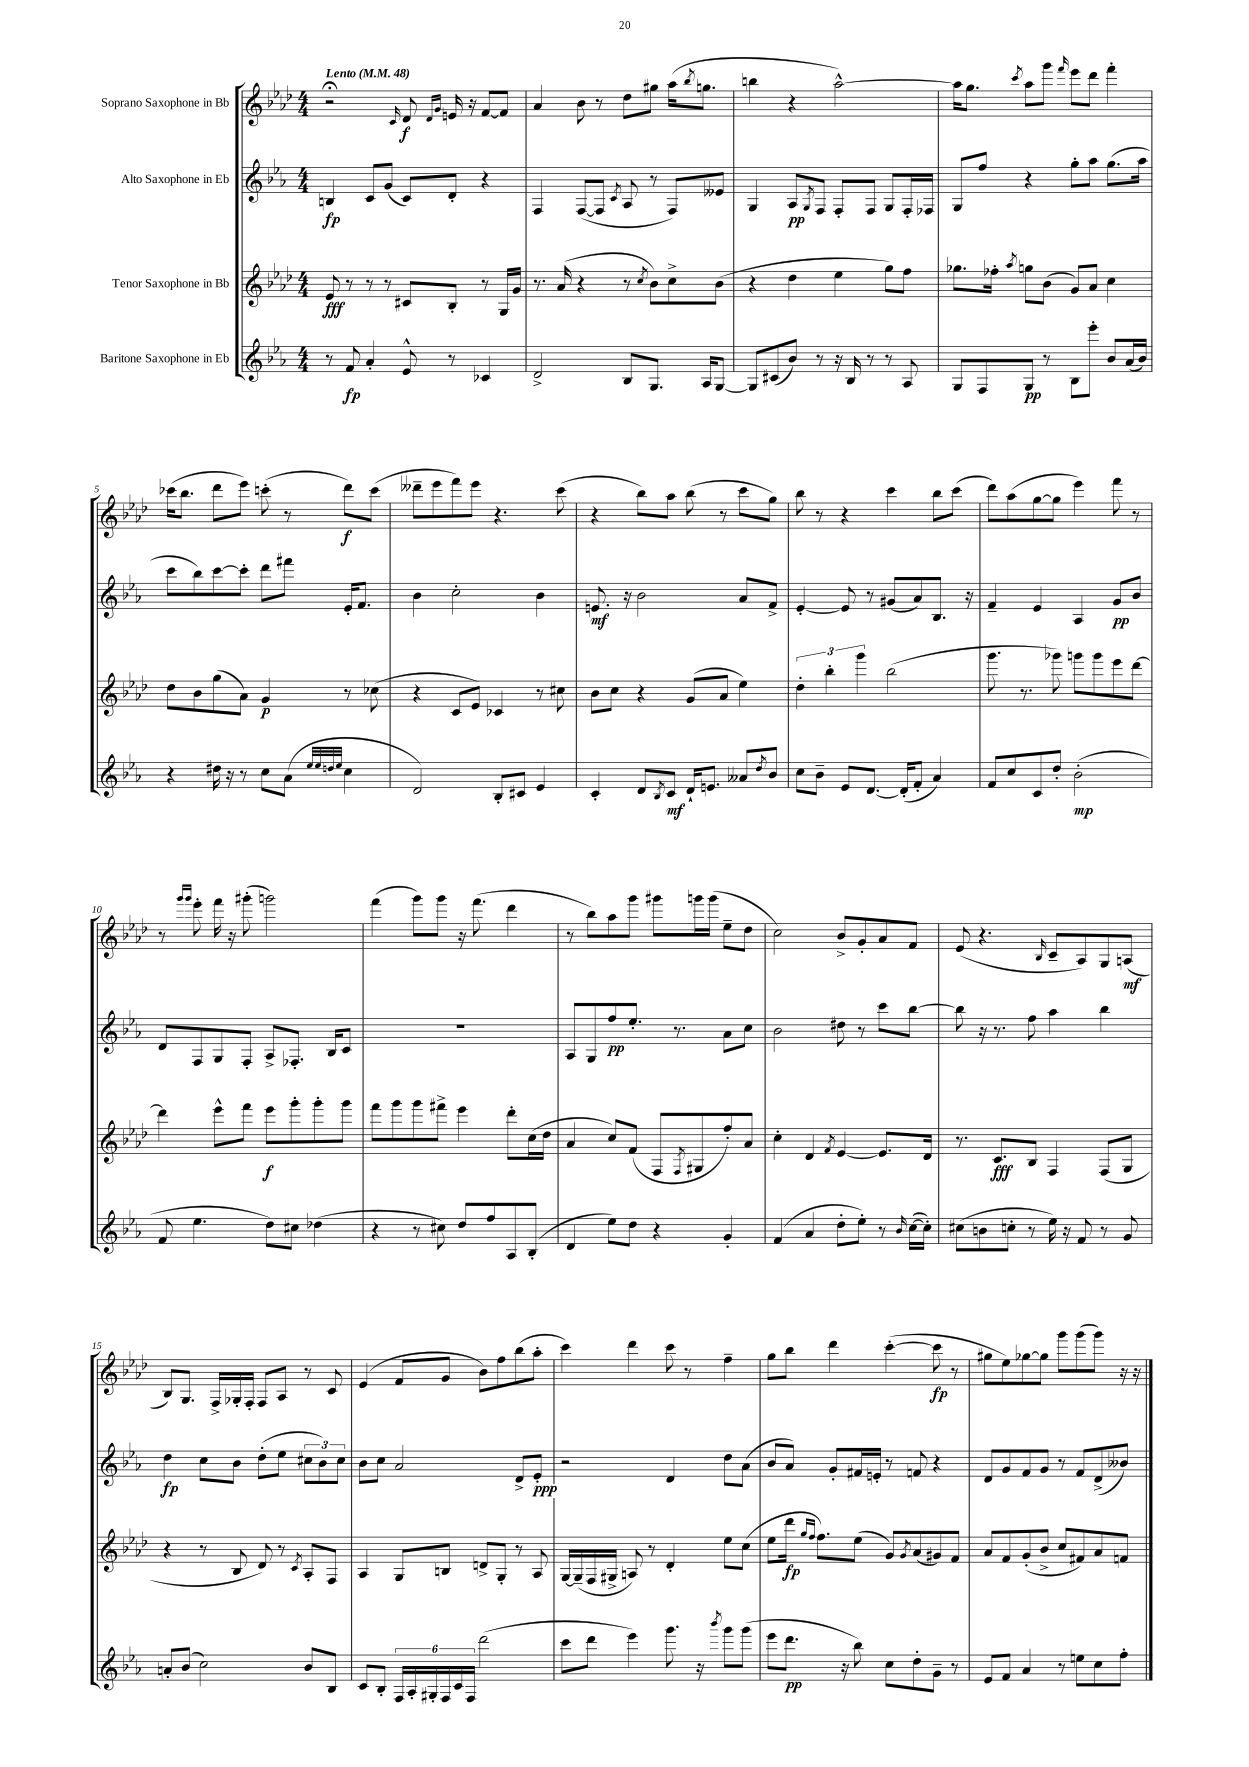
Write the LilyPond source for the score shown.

<<
\new StaffGroup <<
\new Staff = "s0" \with { instrumentName = "Soprano Saxophone in Bb" } {
    \clef treble \key aes \major \numericTimeSignature \time 4/4 \tempo "Lento" 4 = 48
    r2\fermata \grace { c'16 } des'8\f \grace { des'16 g'16 } e'16 r16 f'8~ f'8 |
    aes'4 bes'8 r8 des''8 gis''8 aes''16( \acciaccatura { bes''8 } g''8. |
    b''4 r4 aes''2~-^) |
    aes''16 g''8. \acciaccatura { c'''8 } aes''8 g'''8 \grace { f'''16 } ees'''8 des'''8 f'''4-. |
    ces'''16( bes''8. des'''8 ees'''8) c'''8-.( r8 des'''8\f) c'''8( |
    deses'''8-- ees'''8 f'''8) ees'''8 r4. c'''8( |
    r4 bes''8) aes''8 bes''8( r8 c'''8 g''8) |
    bes''8 r8 r4 c'''4 bes''8 c'''8( |
    des'''8) aes''8( g''8~ g''8 ees'''4) f'''8 r8 |
    r8 \grace { g'''16 g'''16 } ees'''8-. f'''16 r16 gis'''8-.( g'''2) |
    f'''4( g'''8) g'''8 r16 f'''8.( des'''4 |
    r8 bes''8) aes''8 g'''8 gis'''8 g'''16 g'''16( ees''8-- des''8 |
    c''2) bes'8-> g'8-. aes'8 f'8 |
    ees'8( r4. \grace { bes16 } c'8-- aes8) g8 a8\mf( |
    bes8) g8. f16-> ges16-. f16-. f8 aes8 r8 c'8 |
    ees'4( f'8 g'8 bes'8) f''8 bes''8( aes''8-. |
    c'''4) des'''4 c'''8 r8 f''4-- |
    g''8 bes''8 des'''4 c'''4~-.( c'''8\fp r8 |
    gis''8 ees''8) ges''8~ ges''8 g'''8 g'''8( g'''8) r16 r16 \bar "|." |
}
\new Staff = "s1" \with { instrumentName = "Alto Saxophone in Eb" } {
    \clef treble \key ees \major \numericTimeSignature \time 4/4
    b4\fp c'8 g'8( c'8) d'8-. r4 |
    f4 f8~( f8 \acciaccatura { c'8 } aes8 r8 f8) eeses'8 |
    g4 aes8\pp \acciaccatura { g8 } f8 f8-. f8 g8 f16-. fes16 |
    g8 f''8 r4 g''8-. aes''8 g''8.( aes''16 |
    c'''8 bes''8) c'''8~ c'''8-. d'''8 fis'''8 ees'16-. f'8. |
    bes'4 c''2-. bes'4 |
    e'8.\mf r16 bes'2 aes'8 f'8-> |
    ees'4~-. ees'8 r8 gis'8( aes'8) bes8. r16 |
    f'4-- ees'4 aes4 g'8\pp bes'8 |
    d'8 f8 g8 f8-. aes8-> fes8.-. bes16 c'8 |
    R1 |
    aes8 g8 f''8\pp ees''8.-. r8. aes'8 c''8 |
    bes'2 dis''8 r8 c'''8 bes''8~ |
    bes''8 r16 r8. f''8 aes''4 bes''4 |
    d''4\fp c''8 bes'8 d''8-.( ees''8 \tuplet 3/2 { cis''8 bes'8) cis''8 } |
    bes'8 c''8 aes'2 d'8-> ees'8-.\ppp |
    r2 d'4 d''8 aes'8( |
    bes'8 aes'8) g'8-. fis'16 e'16-. r8 f'8 r4 |
    d'8 g'8 f'8 g'8 r8 f'8 d'8->( beses'8) \bar "|." |
}
\new Staff = "s2" \with { instrumentName = "Tenor Saxophone in Bb" } {
    \clef treble \key aes \major \numericTimeSignature \time 4/4
    ees'8\fff r8 r8 r8 cis'8 bes8-. r8 g16 g'16 |
    r8. aes'16( r4 r8 \acciaccatura { c''8 } bes'8) c''8-> bes'8( |
    r4 des''4 ees''4 g''8) f''8 |
    ges''8. fes''16-. \acciaccatura { aes''8 } g''8 bes'8( g'8) aes'8 c''4 |
    des''8 bes'8 g''8( aes'8) g'4\p r8 ces''8( |
    r4 c'8 ees'8) ces'4 r8 cis''8 |
    bes'8 c''8 r4 g'8( aes'8 ees''4) |
    \tuplet 3/2 { des''4-. bes''4-. g'''4 } bes''2( |
    g'''8. r8. ges'''8) g'''8 g'''8 ees'''8 des'''8~ |
    des'''4 ees'''8-^ f'''8 ees'''8\f g'''8-. g'''8-. g'''8 |
    f'''8 g'''8 g'''8 fis'''8-> ees'''4 des'''8-. c''16( des''16 |
    aes'4 c''8) f'8( f8 \acciaccatura { f8 } gis8 f''8-.) aes'8 |
    c''4-. des'4 \acciaccatura { f'8 } ees'4~ ees'8. des'16 |
    r8. c'8.\fff bes8 f4 f8( g8 |
    r4 r8 bes8 des'8) r8 \acciaccatura { c'8 } aes8-. f8 |
    aes4 g8 b8 d'8-> g8-. r8 aes8 |
    g16~ g16--( f16 gis16-> a8) r8 des'4-. ees''8 c''8( |
    ees''8 des'''16\fp \grace { g''16 f''16 } f''8.) ees''8( g'8) \acciaccatura { g'8 } aes'8( gis'8) f'8 |
    aes'8 f'8 g'8-.( bes'8-> c''8 fis'8) aes'8 f'8 \bar "|." |
}
\new Staff = "s3" \with { instrumentName = "Baritone Saxophone in Eb" } {
    \clef treble \key ees \major \numericTimeSignature \time 4/4
    r8 f'8\fp aes'4-. ees'8-^ r8 ces'4 |
    d'2-> bes8 g8. aes16 g8~ |
    g8 cis'8( bes'8) r8 r16 bes16 r8 r8 aes8 |
    g8 f8 g8\pp r8 bes8 ees'''8-. bes'8 aes'16( bes'16) |
    r4 dis''16 r16 r8 c''8 aes'8( \grace { ees''32 ees''32 d''32 ees''32 } c''4 |
    d'2) bes8-. cis'8 ees'4 |
    c'4-. d'8 \acciaccatura { bes8 } c'8\mf d'16-! e'8. aeses'8 \acciaccatura { d''8 } bes'8 |
    c''8 bes'8-- ees'8 d'8.~ d'16-.( f'8-. aes'4) |
    f'8 c''8 c'8 d''8-. bes'2-.\mp( |
    f'8 ees''4. d''8) cis''8 des''4( |
    r4 r8 cis''8) d''8 f''8 aes8 bes8-.( |
    d'4 ees''8) d''8 r4 g'4-. |
    f'4( aes'4 d''8-. ees''8-.) r8 \grace { bes'16 } c''16~( c''16-.) |
    cis''8( b'8 c''8-. r8 ees''16) r16 f'8 r8 g'8 |
    a'8-. bes'8( c''2) bes'8 bes8 |
    c'8 bes8-. \tuplet 6/4 { f16 aes16-. gis16-. f16 c'16 f16 } d'''2( |
    c'''8 d'''8 ees'''4) g'''8. r16 \acciaccatura { bes'''8 } g'''8 g'''8( |
    ees'''8 d'''8.\pp r16 bes''8) c''8 d''8-. g'8-- r8 |
    ees'8 f'8 aes'4 r8 e''8 c''8 f''8-. \bar "|." |
}
>>
>>
